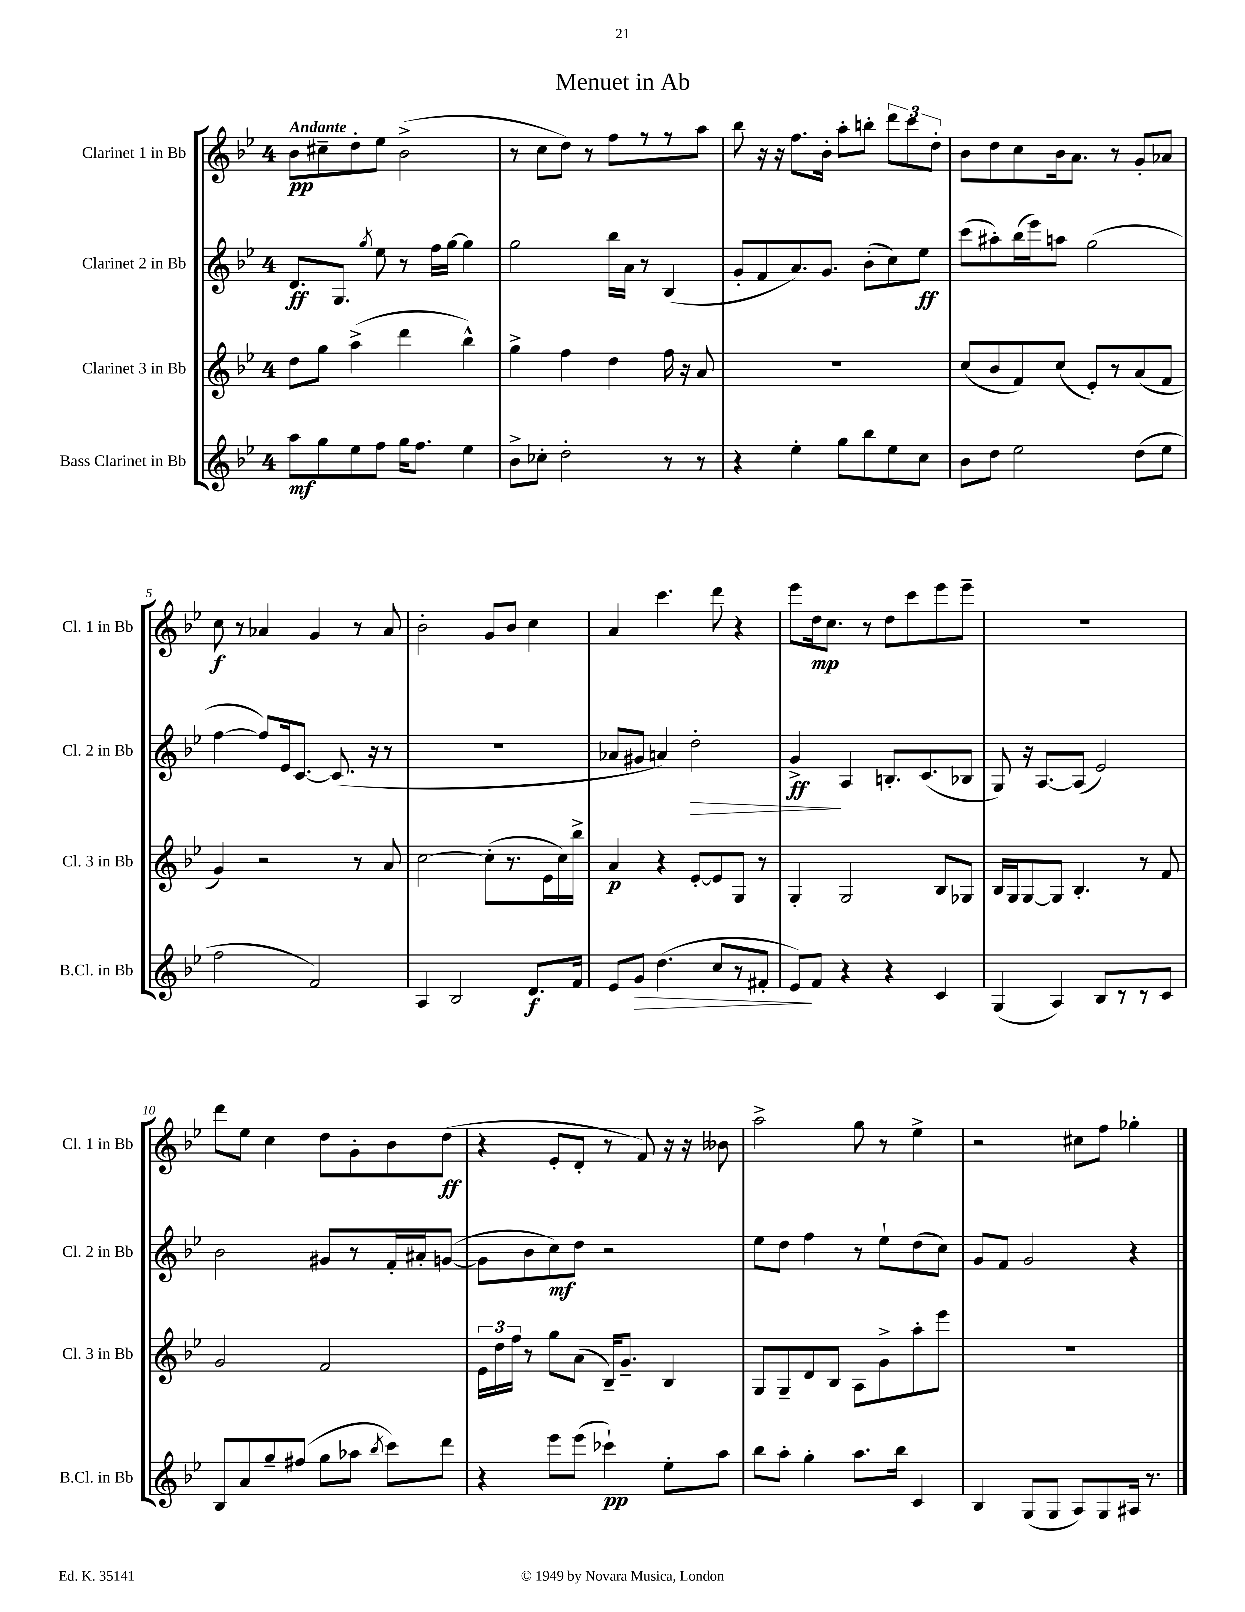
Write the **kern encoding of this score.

**kern	**dynam	**kern	**dynam	**kern	**dynam	**kern	**dynam
*part4	*part4	*part3	*part3	*part2	*part2	*part1	*part1
*staff4	*staff4	*staff3	*staff3	*staff2	*staff2	*staff1	*staff1
*I"Bass Clarinet in Bb	*	*I"Clarinet 3 in Bb	*	*I"Clarinet 2 in Bb	*	*I"Clarinet 1 in Bb	*
*I'B.Cl. in Bb	*	*I'Cl. 3 in Bb	*	*I'Cl. 2 in Bb	*	*I'Cl. 1 in Bb	*
*clefG2	*	*clefG2	*	*clefG2	*	*clefG2	*
*k[b-e-]	*	*k[b-e-]	*	*k[b-e-]	*	*k[b-e-]	*
*M4/4	*	*M4/4	*	*M4/4	*	*M4/4	*
=1	=1	=1	=1	=1	=1	=1	=1
!	!	!	!	!	!	!LO:TX:a:B:t=Andante	!
8aa\L	mf	8dd\L	.	8.d/L	ff	8b-\L	pp
8gg\	.	8gg\J	.	.	.	8cc#X~\	.
.	.	.	.	8.G/J	.	.	.
8ee-\	.	(4aa^\	.	.	.	8dd'\	.
.	.	.	.	8qgg/	.	.	.
8ff\J	.	.	.	8ee-\	.	8ee-\J	.
16gg\KL	.	4ddd\	.	8r	.	(2b-^\	.
8.ff\J	.	.	.	.	.	.	.
.	.	.	.	16ff\LL	.	.	.
.	.	.	.	[16gg\JJ	.	.	.
4ee-\	.	4bb-^^\)	.	4gg\]	.	.	.
=2	=2	=2	=2	=2	=2	=2	=2
8b-^\L	.	4gg^\	.	2gg\	.	8r	.
8cc-X'\J	.	.	.	.	.	8cc\L	.
2dd'\	.	4ff\	.	.	.	8dd\J)	.
.	.	.	.	.	.	8r	.
.	.	4dd\	.	16bb-\LL	.	8ff\L	.
.	.	.	.	16a\JJ	.	.	.
.	.	.	.	8r	.	8r	.
8r	.	16ff\	.	(4B-/	.	8r	.
.	.	16r	.	.	.	.	.
8r	.	8a/	.	.	.	8aa\J	.
=3	=3	=3	=3	=3	=3	=3	=3
4r	.	1r	.	8g'/L	.	8bb-\	.
.	.	.	.	8f/	.	16r	.
.	.	.	.	.	.	16r	.
4ee-'\	.	.	.	8.a/)	.	8.ff\L	.
.	.	.	.	8.g/J	.	16b-'\Jk	.
8gg\L	.	.	.	.	.	8aa'\L	.
8bb-\	.	.	.	(8b-'\L	.	8bbn'\J	.
8ee-\	.	.	.	8cc\)	.	12ddd\L	.
.	.	.	.	.	.	12ccc\	.
8cc\J	.	.	.	8ee-\J	ff	.	.
.	.	.	.	.	.	12dd'\J	.
=4	=4	=4	=4	=4	=4	=4	=4
8b-\L	.	(8cc/L	.	(8ccc\L	.	8b-\L	.
8dd\J	.	8b-/	.	8aa#X'\)	.	8dd\	.
2ee-\	.	8f/)	.	(16bb-\L	.	8cc\	.
.	.	.	.	16eee-\J)	.	.	.
.	.	(8cc/J	.	8aan\J	.	16b-\k	.
.	.	.	.	.	.	8.a\J	.
.	.	8e-'/L)	.	(2gg\	.	.	.
.	.	8r	.	.	.	8r	.
(8dd\L	.	(8a/	.	.	.	8g'/L	.
8ee-\J	.	8f/J	.	.	.	8a-X/J	.
!!LO:LB:g=z
=5	=5	=5	=5	=5	=5	=5	=5
2ff\	.	4g/)	.	[4ff\	.	8cc\	f
.	.	.	.	.	.	8r	.
.	.	2r	.	8ff/L])	.	4a-X/	.
.	.	.	.	16e-/k	.	.	.
.	.	.	.	[8.c/J	.	.	.
2f/)	.	.	.	.	.	4g/	.
.	.	.	.	(8.c/]	.	.	.
.	.	8r	.	.	.	8r	.
.	.	.	.	16r	.	.	.
.	.	8a/	.	8r	.	8a-/	.
=6	=6	=6	=6	=6	=6	=6	=6
4A/	.	[2cc\	.	1r	.	2b-'\	.
2B-/	.	.	.	.	.	.	.
.	.	(8cc'\L]	.	.	.	8g/L	.
.	.	8.r	.	.	.	8b-/J	.
8.d/L	f	.	.	.	.	4cc\	.
.	.	16e-\L	.	.	.	.	.
.	.	16cc\)	.	.	.	.	.
16f/Jk	.	16bb-^\JJ	.	.	.	.	.
=7	=7	=7	=7	=7	=7	=7	=7
8e-/L	.	4a/	p	8a-X/L	.	4a/	.
!	!LO:HP:b	!	!	!	!	!	!
8g/J	>	.	.	8g#X/J	.	.	.
(4.dd\	.	4r	.	4an/)	.	4.ccc\	.
!	!	!	!	!	!LO:HP:b	!	!
.	.	[8e-'/L	.	2dd'\	>	.	.
8cc/L	.	8e-/]	.	.	.	8ddd\	.
8r	.	8G/J	.	.	.	4r	.
8f#X'/J	.	8r	.	.	.	.	.
=8	=8	=8	=8	=8	=8	=8	=8
8e-/L)	.	4G'/	.	4g^/	ff	8eee-\L	.
8f/J	]	.	.	.	.	16dd\k	mp
.	.	.	.	.	.	8.cc\J	.
4r	.	2G/	.	4A/	]	.	.
.	.	.	.	.	.	8r	.
4r	.	.	.	8.Bn'/L	.	8dd\L	.
.	.	.	.	.	.	8ccc\	.
.	.	.	.	(8.c/	.	.	.
4c/	.	8B-/L	.	.	.	8eee-\	.
.	.	8G-X/J	.	8B-X/J	.	8eee-~\J	.
=9	=9	=9	=9	=9	=9	=9	=9
(4G/	.	16B-/LL	.	8G/)	.	1r	.
.	.	16G/J	.	.	.	.	.
.	.	[8G/	.	16r	.	.	.
.	.	.	.	[8.A/L	.	.	.
4A/)	.	8G/J]	.	.	.	.	.
.	.	4.B-'/	.	(8A/J]	.	.	.
8B-/L	.	.	.	2e-/)	.	.	.
8r	.	.	.	.	.	.	.
8r	.	8r	.	.	.	.	.
8c/J	.	8f/	.	.	.	.	.
!!LO:LB:g=z
=10	=10	=10	=10	=10	=10	=10	=10
8B-/L	.	2g/	.	2b-\	.	8ddd\L	.
8a/	.	.	.	.	.	8ee-\J	.
8gg~/	.	.	.	.	.	4cc\	.
(8ff#X/J	.	.	.	.	.	.	.
8gg\L	.	2f/	.	8g#X/L	.	8dd\L	.
8aa-X\J	.	.	.	8r	.	8g'\	.
8qbb-/	.	.	.	.	.	.	.
8ccc\L)	.	.	.	16f'/L	.	8b-\	.
.	.	.	.	16a#X'/J	.	.	.
8ddd\J	.	.	.	([8gn/J	.	(8dd\J	ff
=11	=11	=11	=11	=11	=11	=11	=11
4r	.	24e-\LL	.	8g\L]	.	4r	.
.	.	24dd\	.	.	.	.	.
.	.	24ff\JJ	.	.	.	.	.
.	.	8r	.	8b-\	.	.	.
8eee-\L	.	8gg\L	.	8cc\)	mf	8e-'/L	.
(8eee-\J	.	(8a\J	.	8dd\J	.	8d'/J	.
4ccc-X`\)	pp	16B-~/KL)	.	2r	.	8r	.
.	.	8.g~/J	.	.	.	.	.
.	.	.	.	.	.	8f/)	.
8ee-'\L	.	4B-/	.	.	.	16r	.
.	.	.	.	.	.	16r	.
8aa\J	.	.	.	.	.	8b--X\	.
=12	=12	=12	=12	=12	=12	=12	=12
8bb-\L	.	8G/L	.	8ee-\L	.	2aa^\	.
8aa'\J	.	8G~/	.	8dd\J	.	.	.
4gg'\	.	8d/	.	4ff\	.	.	.
.	.	8B-/J	.	.	.	.	.
8.aa\L	.	8A\L	.	8r	.	8gg\	.
.	.	8g^\	.	8ee-`\L	.	8r	.
16bb-\Jk	.	.	.	.	.	.	.
4c/	.	8aa'\	.	(8dd\	.	4ee-^\	.
.	.	8eee-\J	.	8cc\J)	.	.	.
=13	=13	=13	=13	=13	=13	=13	=13
4B-/	.	1r	.	8g/L	.	2r	.
.	.	.	.	8f/J	.	.	.
(8G/L	.	.	.	2g/	.	.	.
8G/J	.	.	.	.	.	.	.
8A/L)	.	.	.	.	.	8cc#X\L	.
8G/	.	.	.	.	.	8ff\J	.
16A#X/Jk	.	.	.	4r	.	4gg-X'\	.
8.r	.	.	.	.	.	.	.
==	==	==	==	==	==	==	==
*-	*-	*-	*-	*-	*-	*-	*-
